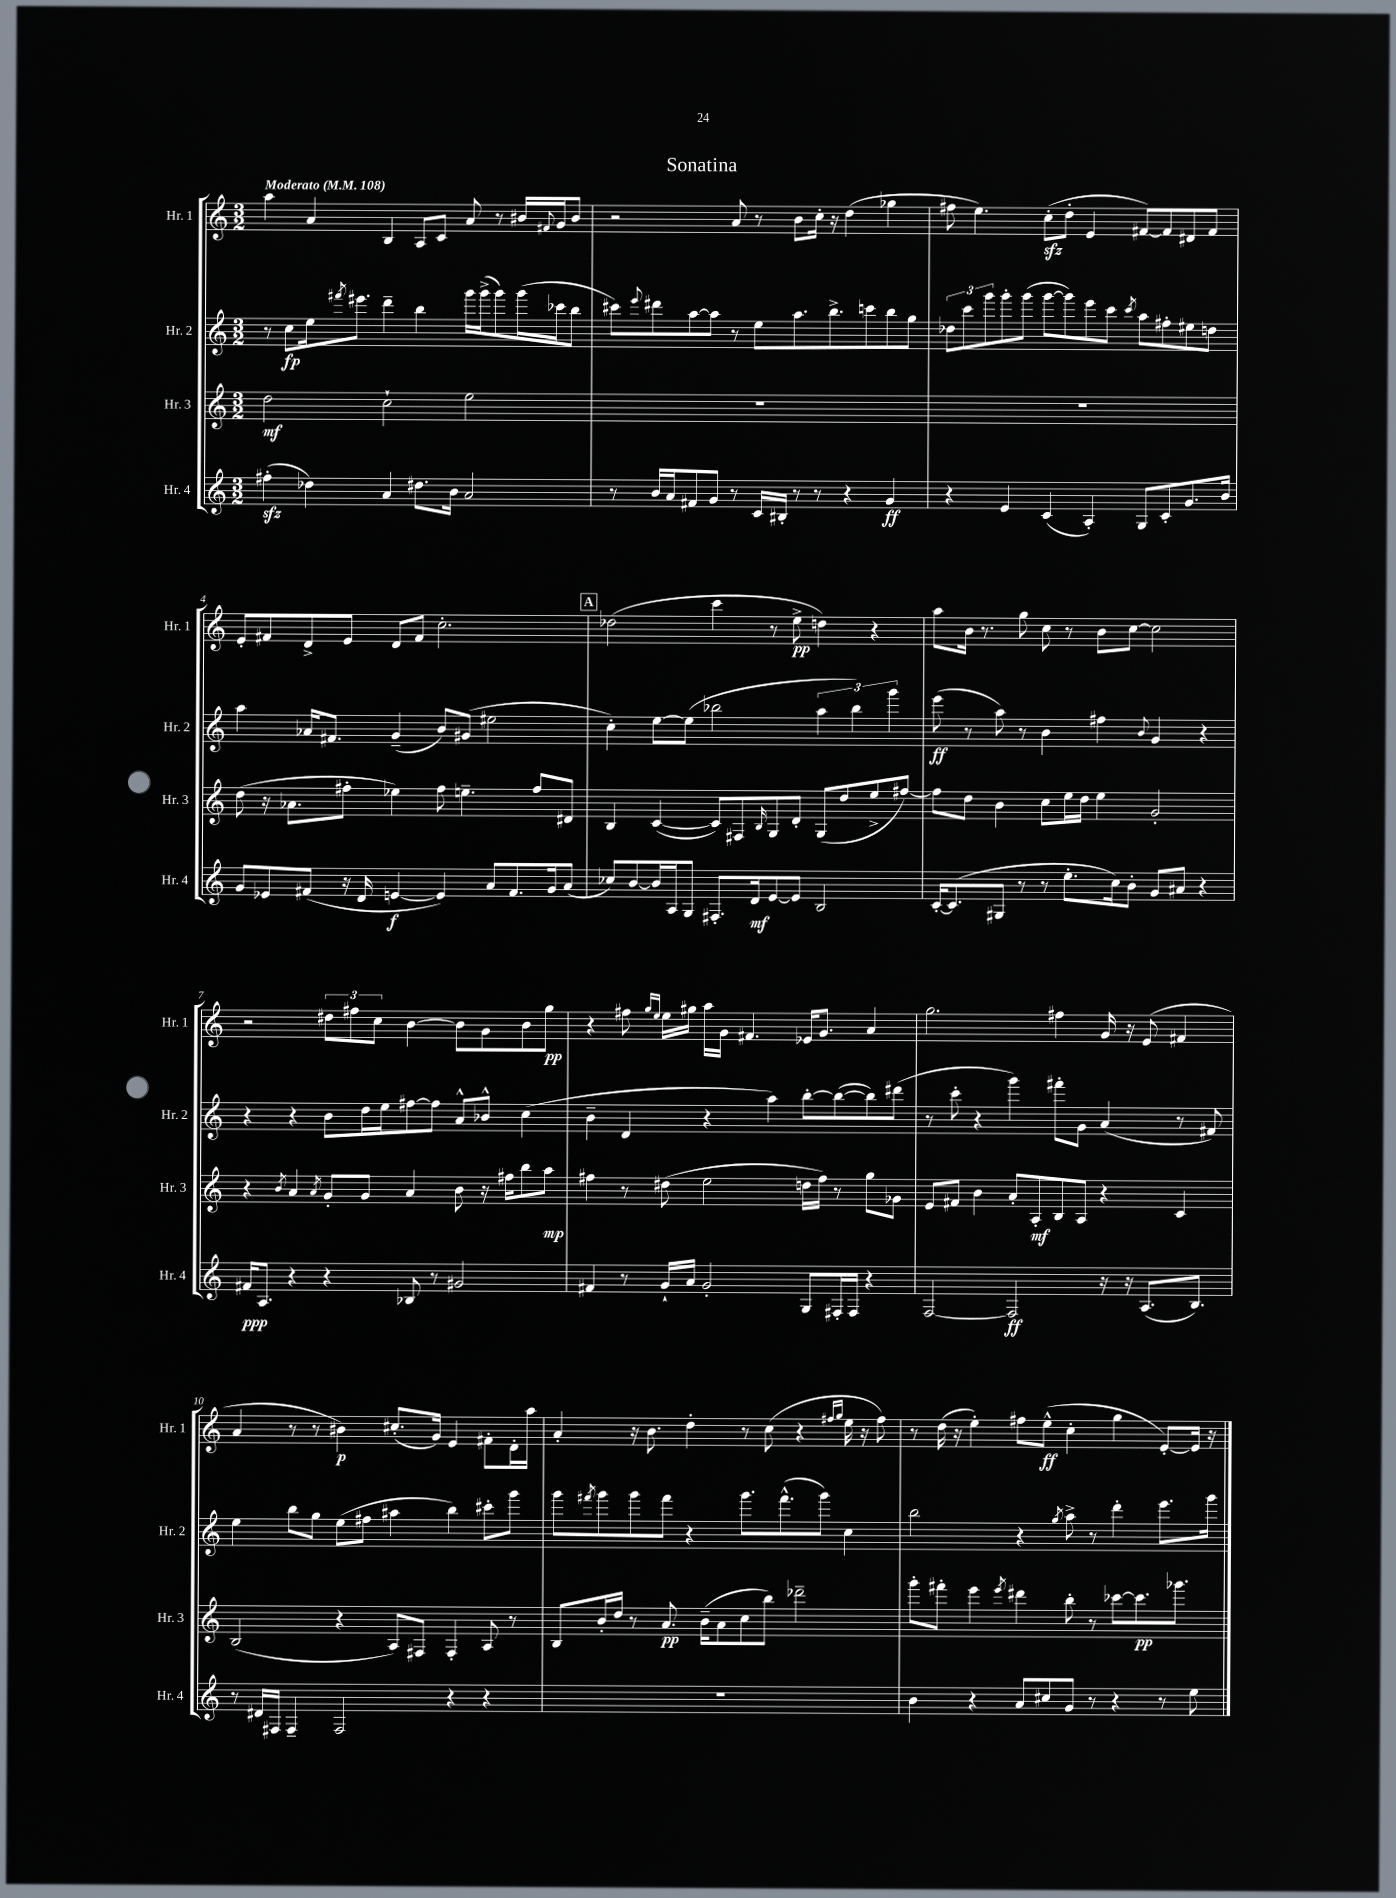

**kern	**kern	**kern	**kern
*staff4	*staff3	*staff2	*staff1
*clefG2	*clefG2	*clefG2	*clefG2
*k[]	*k[]	*k[]	*k[]
*M3/2	*M3/2	*M3/2	*M3/2
*MM108	*MM108	*MM108	*MM108
(4ff#'	2dd	8r	4aa
.	.	8cc	.
4dd-)	.	16ee	4a
.	.	8qfff#	.
.	.	8.eee#	.
4a	2cc`	4ddd~	4B
8.dd#	.	4bb	8A
.	.	.	8c
16b	.	.	.
2a	2ee	16ggg	8a
.	.	(16ggg^	.
.	.	8ggg)	8r
.	.	(16ggg	16b#
.	.	.	8qqf#
.	.	16ccc-	16g
.	.	8bb	8b#
=	=	=	=
8r	1.r	8ccc#)	2r
.	.	8qqeee	.
16b	.	8ddd#	.
16a	.	.	.
8f#	.	[8aa	.
8g	.	8aa]	.
8r	.	8r	8a
16c	.	8ee	8r
16B#'	.	.	.
8r	.	8.aa	8b
8r	.	.	16cc'
.	.	8.bb^	16r
4r	.	.	(4dd
.	.	8ccc	.
4g	.	8bb	4gg-
.	.	8gg	.
=	=	=	=
4r	1.r	12dd-	8ff#
.	.	12ccc	.
.	.	.	4.ee)
.	.	12ggg	.
4e	.	8ggg'	.
.	.	(8ggg	.
(4c	.	[8ggg	(8cc'
.	.	8ggg])	8dd'
4A')	.	8eee	4e
.	.	8ccc	.
.	.	8qccc	.
8G	.	8aa	[8f#)
8c'	.	8ff#'	8f#]
8.g	.	8ee#	8d#
.	.	8dd	8f#
16b	.	.	.
=	=	=	=
8g	(8dd	4aa	8e'
8e-	16r	.	8f#
.	8.a-	.	.
(8f#	.	16a-	8d^
.	.	8.f#	.
16r	8ff#'	.	8e
16d	.	.	.
[4e	4ee-)	(4g~	8d
.	.	.	8f#
4e])	8ff#	8b)	2.cc'
.	4.ee~	(8g#	.
8a	.	2ee#	.
8.f#	.	.	.
.	8ff#	.	.
16g	.	.	.
(8a	8d#	.	.
=	=	=	=
8cc-)	4B	4cc')	(2dd-
[8b	.	.	.
16b]	([4c	[8ee	.
16A	.	.	.
8G	.	(8ee]	.
8.F#'	8c])	2bb-	4ccc
.	8F#	.	.
16d	.	.	.
.	16qqB	.	.
[8e	8G	.	8r
8e]	8d'	.	8ee^
2B	(8G	6aa	4dd)
.	8dd	.	.
.	.	6bb-)	.
.	8ee^	.	4r
.	.	6ggg	.
.	[8ff#)	.	.
=	=	=	=
[16c'	8ff#]	(8eee	8aa
(8.c]	.	.	.
.	8dd	8r	16b
.	.	.	8.r
8G#	4b	8aa)	.
8r	.	8r	8gg
8r	8cc	4b	8cc
8.ee'	16ee	.	8r
.	16dd	.	.
.	4ee	4ff#	8b
16cc)	.	.	.
8b'	.	.	[8cc
.	.	8qqb	.
8g	2g'	4g	2cc]
8a#	.	.	.
4r	.	4r	.
=	=	=	=
16f#	4r	4r	2r
8.A	.	.	.
.	8qb	.	.
4r	4a	4r	.
.	8qa	.	.
4r	8g'	8b	12dd#
.	.	.	12ff#
.	8g	16dd	.
.	.	.	12cc
.	.	16ee	.
8B-	4a	[8ff#	[4b
8r	.	8ff#]	.
2g#	8b	8a^^	8b]
.	16r	8b-^^	8g
.	16ff#	.	.
.	8bb	(4cc	8b
.	8aa	.	8gg
=	=	=	=
4f#	4ff#	4b~	4r
8r	8r	4d	8ff#
.	.	.	16qqgg
.	.	.	16qqee
16g`	(8dd#	.	16ee
16a	.	.	16gg#
2g'	2ee	4r	16aa
.	.	.	16g
.	.	.	4.f#
.	.	4aa)	.
8G	16dd	[8bb'	16e-
.	16ff#)	.	8.g
16F#'	8r	(8bb_	.
16F#	.	.	.
4r	8gg	8bb])	4a
.	8g-	(8ddd#	.
=	=	=	=
[2F	8e	8r	2.gg
.	8f#	8ccc'	.
.	4b	4r	.
2F]	8a'	4ggg)	.
.	8A'	.	.
.	8B	8fff#'	4ff#
.	8A	8g	.
16r	4r	(4a	16g
16r	.	.	16r
(8.A	.	.	(8e
.	4c	8r	4f#
8.B)	.	.	.
.	.	8f#)	.
=	=	=	=
8r	(2B	4ee	4a
16d#	.	.	.
16F#	.	.	.
4F#~	.	8bb	8r
.	.	8gg	8r
2F#	4r	(8ee	4b#)
.	.	8ff#	.
.	8A)	4aa#	(8.cc#'
.	8F#	.	.
.	.	.	16g)
4r	4F#'	4bb)	4e
4r	8A	8ccc#'	8f#'
.	8r	8ggg	16d'
.	.	.	16aa
=	=	=	=
1.r	8B	8ggg	4a'
.	.	8qfff#	.
.	16b'	8ggg	.
.	16dd	.	.
.	8r	8ggg	16r
.	.	.	8.b
.	8.a	8fff#	.
.	.	4r	4dd'
.	(16b~	.	.
.	8a	.	.
.	8cc	8.ggg	8r
.	8bb)	.	(8cc
.	.	(8.fff#^^	.
.	2ddd-~	.	4r
.	.	8ggg)	.
.	.	.	16qqff#
.	.	.	16qqgg
.	.	4cc	16ee
.	.	.	16r
.	.	.	8ff#)
=	=	=	=
4b	8ggg'	2bb	8r
.	8fff#'	.	(16dd
.	.	.	16r
4r	4eee	.	4ee')
.	8qeee	.	.
8a	4ddd#	4r	8ff#
8cc#	.	.	(8ee^^
.	.	8qgg	.
8g	8bb'	8aa^	4cc'
8r	8r	8r	.
4r	[8ccc-	4ddd'	4gg
.	8.ccc-]	.	.
8r	.	8.eee	[8e')
.	8.ggg-	.	.
8ee	.	.	16e]
.	.	16ggg	16r
==	==	==	==
*-	*-	*-	*-
